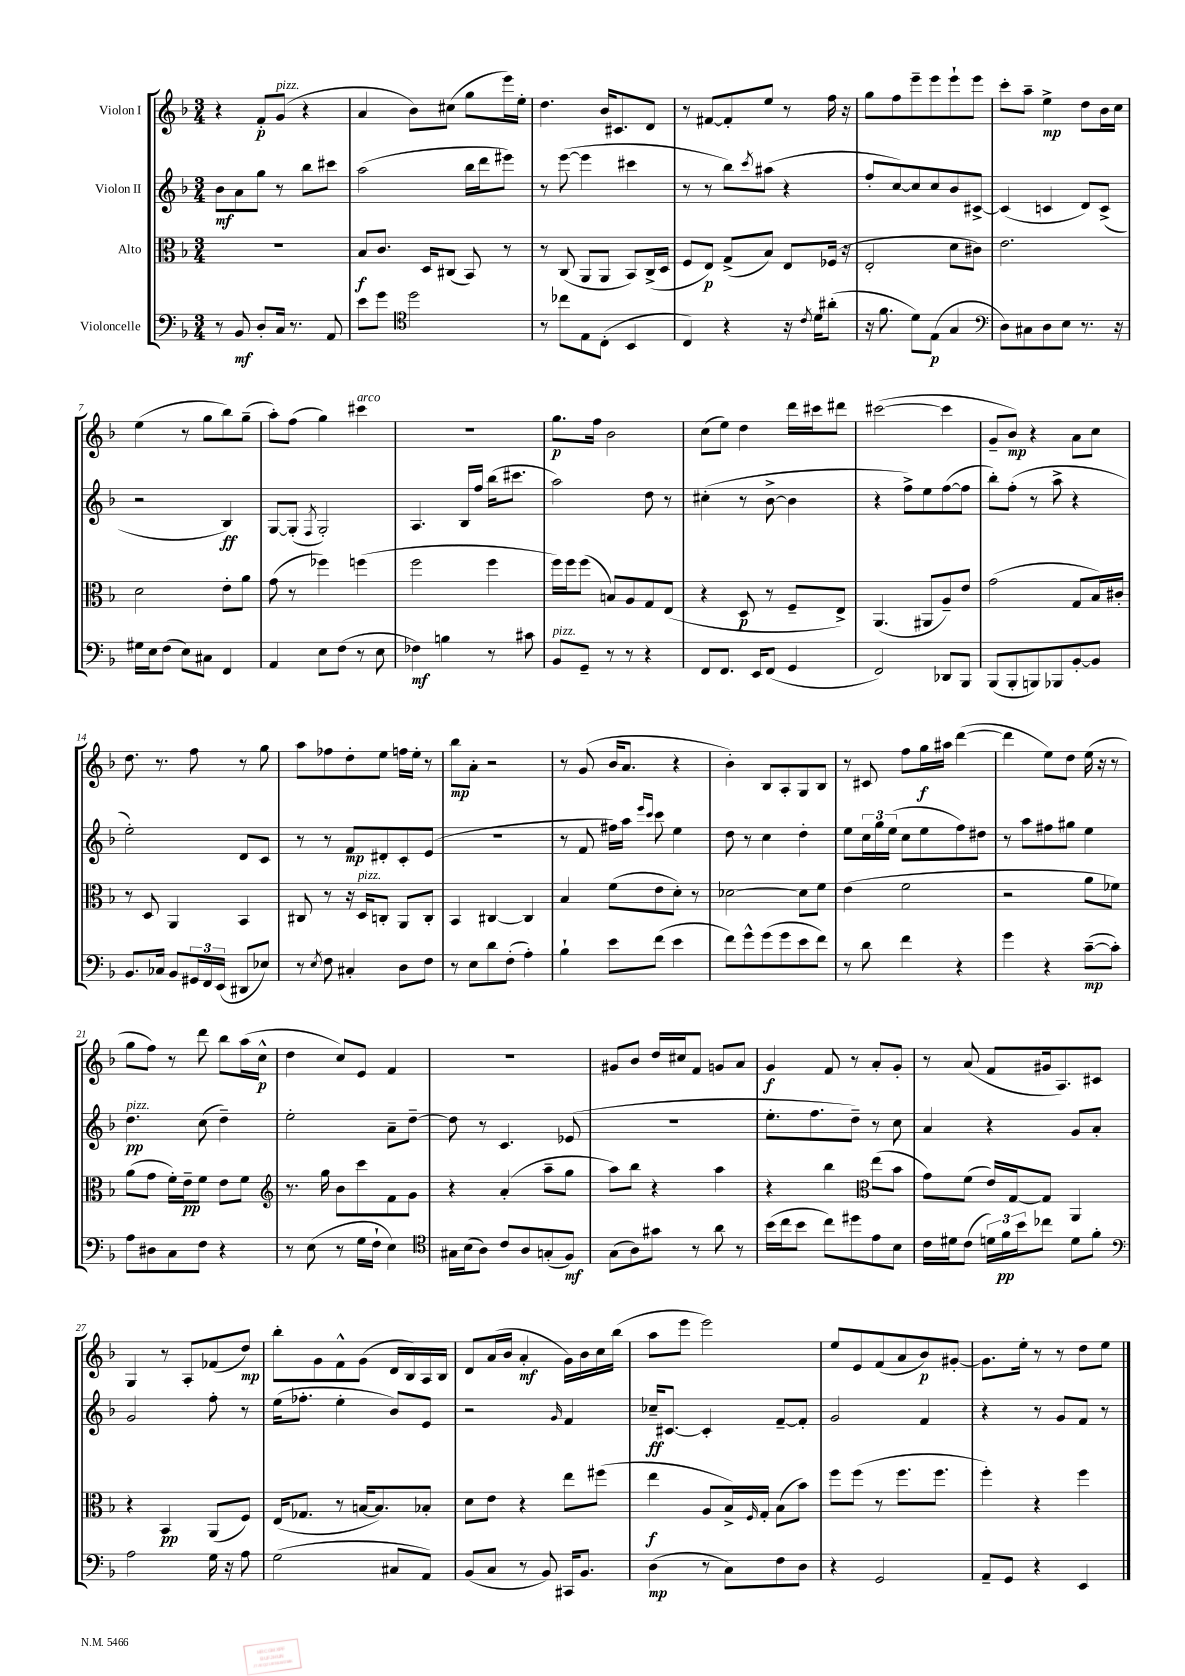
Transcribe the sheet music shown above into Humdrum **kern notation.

**kern	**dynam	**kern	**dynam	**kern	**dynam	**kern	**dynam
*part4	*part4	*part3	*part3	*part2	*part2	*part1	*part1
*staff4	*staff4	*staff3	*staff3	*staff2	*staff2	*staff1	*staff1
*I"Violoncelle	*	*I"Alto	*	*I"Violon II	*	*I"Violon I	*
*clefF4	*	*clefC3	*	*clefG2	*	*clefG2	*
*k[b-]	*	*k[b-]	*	*k[b-]	*	*k[b-]	*
*M3/4	*	*M3/4	*	*M3/4	*	*M3/4	*
=1	=1	=1	=1	=1	=1	=1	=1
8r	.	2.r	.	8b-\L	mf	4r	.
8BB-/	mf	.	.	8a\	.	.	.
8D'/L	.	.	.	8gg\J	.	8f'/L	p
!	!	!	!	!	!	!LO:TX:a:i:t=pizz.	!
16C/Jk	.	.	.	8r	.	(8g/J	.
8.r	.	.	.	.	.	.	.
.	.	.	.	8bb-\L	.	4r	.
8AA/	.	.	.	8ccc#X\J	.	.	.
=2	=2	=2	=2	=2	=2	=2	=2
8e\L	.	8B-/L	f	(2aa\	.	4a/	.
8g\J	.	8.c/J	.	.	.	.	.
*clefC4	*	*	*	*	*	*	*
2dd\	.	.	.	.	.	8b-\L)	.
.	.	16D/KL	.	.	.	.	.
.	.	(8C#X/J	.	.	.	(8cc#X\J	.
.	.	8BB-/)	.	16bb-\LL	.	8gg\L	.
.	.	.	.	16ddd\J	.	.	.
.	.	8r	.	8eee#X\J)	.	16eee\L)	.
.	.	.	.	.	.	16ee'\JJ	.
=3	=3	=3	=3	=3	=3	=3	=3
8r	.	8r	.	8r	.	4.dd\	.
8cc-X\L	.	(8C/	.	([8eee\	.	.	.
8E\	.	8AA/L	.	4eee\]	.	.	.
(8C'\J	.	8AA/J	.	.	.	16b-/KL	.
.	.	.	.	.	.	8.c#X/	.
4BB-/	.	8BB-/L)	.	4ccc#X\	.	.	.
.	.	(16C^/L	.	.	.	8d/J	.
.	.	16D/JJ	.	.	.	.	.
=4	=4	=4	=4	=4	=4	=4	=4
4C/)	.	8F/L	.	8r	.	8r	.
.	.	8E/J)	p	8r	.	[8f#X/L	.
4r	.	(8G^/L	.	8bb-\L)	.	8f#'/]	.
.	.	.	.	8qccc/	.	.	.
.	.	8B-/J)	.	(8aa#X\J	.	8ee/J	.
16r	.	8E/L	.	4r	.	8r	.
8qc/	.	.	.	.	.	.	.
16d\KL	.	.	.	.	.	.	.
(8a#X'\J	.	(16F-X/Jk	.	.	.	16ff\	.
.	.	16r	.	.	.	16r	.
=5	=5	=5	=5	=5	=5	=5	=5
16r	.	2E'/	.	8ff'/L	.	8gg\L	.
8.f\	.	.	.	.	.	.	.
.	.	.	.	[8cc/)	.	8ff\	.
8d\L)	.	.	.	8cc/]	.	8eee~\	.
(8E\J	p	.	.	8cc/	.	8eee\	.
4G/	.	8d\L	.	8b-/	.	8eee`\	.
.	.	8c#X\J)	.	[8c#X^/J	.	8eee\J	.
=6	=6	=6	=6	=6	=6	=6	=6
*clefF4	*	*	*	*	*	*	*
8D\L)	.	2.e\	.	(4c#/]	.	8ccc'\L	.
8C#X\	.	.	.	.	.	8aa~\J	.
8D\	.	.	.	4cn/	.	4ee^\	mp
8E\J	.	.	.	.	.	.	.
8.r	.	.	.	8d/L)	.	8dd\L	.
.	.	.	.	(8c^/J	.	16b-\L	.
16r	.	.	.	.	.	16cc\JJ	.
!!LO:LB:g=z
=7	=7	=7	=7	=7	=7	=7	=7
16G#X\LL	.	2d\	.	2r	.	(4ee\	.
16E\J	.	.	.	.	.	.	.
(8F\J	.	.	.	.	.	.	.
8E\L)	.	.	.	.	.	8r	.
8C#X\J	.	.	.	.	.	8gg\L	.
4FF/	.	8e'\L	.	4B-/)	ff	8bb-\)	.
.	.	8a\J	.	.	.	(8gg~\J	.
=8	=8	=8	=8	=8	=8	=8	=8
4AA/	.	(8g\	.	[8G/L	.	8aa'\L)	.
.	.	8r	.	(8G'/J]	.	(8ff\J	.
.	.	.	.	8qF/	.	.	.
8E\L	.	4ff-X\)	.	2G'/)	.	4gg\)	.
(8F\J	.	.	.	.	.	.	.
!	!	!	!	!	!	!LO:TX:a:i:t=arco	!
8r	.	(4ffn\	.	.	.	4ccc#X\	.
8E\	.	.	.	.	.	.	.
=9	=9	=9	=9	=9	=9	=9	=9
4F-X\)	mf	2ff\	.	4.A/	.	2.r	.
4Bn\	.	.	.	.	.	.	.
.	.	.	.	16B-/LL	.	.	.
.	.	.	.	16ff/JJ	.	.	.
8r	.	4ff\	.	(16bb-\KL	.	.	.
.	.	.	.	8.ccc#X\J	.	.	.
8c#X\	.	.	.	.	.	.	.
=10	=10	=10	=10	=10	=10	=10	=10
!LO:TX:a:i:t=pizz.	!	!	!	!	!	!	!
8BB-/L	.	16ff\LL)	.	2aa\)	.	8.gg\L	p
.	.	16ff\J	.	.	.	.	.
8GG~/J	.	(8ff\J	.	.	.	.	.
.	.	.	.	.	.	16ff\Jk	.
8r	.	8Bn/L)	.	.	.	2b-\	.
8r	.	8A/	.	.	.	.	.
4r	.	8G/	.	8dd\	.	.	.
.	.	(8E/J	.	8r	.	.	.
=11	=11	=11	=11	=11	=11	=11	=11
8FF/L	.	4r	.	(4cc#X'\	.	(8cc\L	.
8.FF/J	.	.	.	.	.	8ee\J)	.
.	.	8D/	p	8r	.	4dd\	.
16EE/KL	.	.	.	.	.	.	.
(8FF/J	.	8r	.	[8b-^\	.	.	.
4GG/	.	8F~/L	.	4b-\]	.	16ddd\LL	.
.	.	.	.	.	.	16ccc#X\J	.
.	.	8E^/J)	.	.	.	8ddd#X\J	.
=12	=12	=12	=12	=12	=12	=12	=12
2FF/)	.	(4.AA/	.	4r	.	([2ccc#X\	.
.	.	.	.	8ff^\L)	.	.	.
.	.	8AA#X/L	.	8ee\	.	.	.
8DD-X/L	.	8A~/)	.	([8ff\	.	4ccc#\]	.
8BBB-/J	.	8e/J	.	8ff\J]	.	.	.
=13	=13	=13	=13	=13	=13	=13	=13
(8BBB-/L	.	(2g\	.	8bb-'\L)	.	8g~/L	.
8BBB-'/	.	.	.	(8ff'\J	.	8b-/J)	mp
8BBBn/)	.	.	.	8r	.	4r	.
8BBB-X/	.	.	.	8aa^\	.	.	.
[8BB-'/	.	8G/L	.	4r	.	8a\L	.
8BB-/J]	.	16B-/L)	.	.	.	8cc\J	.
.	.	16c#X'/JJ	.	.	.	.	.
!!LO:LB:g=z
=14	=14	=14	=14	=14	=14	=14	=14
8.BB-/L	.	8r	.	2ee'\)	.	8.dd\	.
.	.	8D/	.	.	.	.	.
16C-X/Jk	.	.	.	.	.	8.r	.
8BB-/L	.	4AA/	.	.	.	.	.
24GG#X/L	.	.	.	.	.	8ff\	.
24FF/	.	.	.	.	.	.	.
(24EE/JJ	.	.	.	.	.	.	.
8DD#X/L	.	4BB-/	.	8d/L	.	8r	.
8E-X/J)	.	.	.	8c/J	.	8gg\	.
=15	=15	=15	=15	=15	=15	=15	=15
8r	.	8C#X/	.	8r	.	8aa\L	.
8qE/	.	.	.	.	.	.	.
8F\	.	8r	.	8r	.	8ff-X\	.
4C#X'/	.	16r	.	8f/L	mp	8dd'\	.
!	!	!LO:TX:a:i:t=pizz.	!	!	!	!	!
.	.	16D/KL	.	.	.	.	.
.	.	8Cn'/J	.	8d#X'/	.	8ee\J	.
8D\L	.	8AA/L	.	8c'/	.	16ffn\LL	.
.	.	.	.	.	.	16ee'\JJ	.
8F\J	.	8C'/J	.	(8e/J	.	8r	.
=16	=16	=16	=16	=16	=16	=16	=16
8r	.	4BB-/	.	2.r	.	8bb-\L	mp
8E\L	.	.	.	.	.	8a'\J	.
8d\	.	[4C#X/	.	.	.	2r	.
(8F'\J	.	.	.	.	.	.	.
4A'\)	.	4C#/]	.	.	.	.	.
=17	=17	=17	=17	=17	=17	=17	=17
4B-`\	.	4B-/	.	8r	.	8r	.
.	.	.	.	8f/	.	(8g/	.
8e\L	.	(8f\L	.	16ff#X\LL)	.	16b-/KL	.
.	.	.	.	16aa\JJ	.	8.a/J	.
.	.	.	.	16qqeee/LL	.	.	.
.	.	.	.	16qqccc/JJ	.	.	.
(8f\J	.	8e\	.	8ccc\	.	.	.
4e\	.	8d'\J)	.	4ee\	.	4r	.
.	.	8r	.	.	.	.	.
=18	=18	=18	=18	=18	=18	=18	=18
8f\L)	.	[2d-X\	.	8dd\	.	4b-'\)	.
8g^^\	.	.	.	8r	.	.	.
(8g\	.	.	.	4cc\	.	8B-/L	.
8g\	.	.	.	.	.	8A'/	.
8e\	.	8d-\L]	.	4dd'\	.	8G/	.
8f\J)	.	8f\J	.	.	.	8B-/J	.
=19	=19	=19	=19	=19	=19	=19	=19
8r	.	(4e\	.	8ee\L	.	8r	.
8d\	.	.	.	24cc\L	.	8c#X/	.
.	.	.	.	24gg\	.	.	.
.	.	.	.	(24ee\JJ	.	.	.
4f\	.	2f\	.	8cc\L	.	8ff\L	.
.	.	.	.	8ee\	.	16gg\L	f
.	.	.	.	.	.	16aa#X\JJ	.
4r	.	.	.	8ff\)	.	([4ddd\	.
.	.	.	.	8dd#X\J	.	.	.
=20	=20	=20	=20	=20	=20	=20	=20
4g\	.	2r	.	8r	.	4ddd\]	.
.	.	.	.	8aa\L	.	.	.
4r	.	.	.	8ff#X\	.	8ee\L)	.
.	.	.	.	8gg#X\J	.	8dd\J	.
([8c~\L	mp	8a\L	.	4ee\	.	(16ee\	.
.	.	.	.	.	.	16r	.
8c'\J])	.	8f-X\J)	.	.	.	8r	.
!!LO:LB:g=z
=21	=21	=21	=21	=21	=21	=21	=21
!	!	!	!	!LO:TX:a:i:t=pizz.	!	!	!
8A\L	.	(8a\L	.	4.dd\	pp	8gg\L	.
8D#X\	.	8g\J	.	.	.	8ff\J)	.
8C\	.	16f'\LL)	.	.	.	8r	.
.	.	16e~\J	pp	.	.	.	.
8F\J	.	8f\J	.	(8cc\	.	8ddd\	.
4r	.	8e\L	.	4dd~\)	.	8bb-\L	.
.	.	8f\J	.	.	.	(16aa\L	.
.	.	.	.	.	.	16cc^^\JJ	p
=22	=22	=22	=22	=22	=22	=22	=22
*	*	*clefG2	*	*	*	*	*
8r	.	8.r	.	2ee'\	.	4dd\	.
(8E\	.	.	.	.	.	.	.
.	.	16gg\	.	.	.	.	.
8r	.	8b-\L	.	.	.	8cc/L)	.
16G\LL	.	8ccc\	.	.	.	8e/J	.
16F`\JJ	.	.	.	.	.	.	.
4E\)	.	8f\	.	8a~\L	.	4f/	.
.	.	8g\J	.	[8dd~\J	.	.	.
=23	=23	=23	=23	=23	=23	=23	=23
*clefC4	*	*	*	*	*	*	*
16G#X\LL	.	4r	.	8dd\]	.	2.r	.
(16B-\J	.	.	.	.	.	.	.
8A\J)	.	.	.	8r	.	.	.
8c/L	.	(4a'/	.	4.c/	.	.	.
8A/	.	.	.	.	.	.	.
(8Gn'/	.	8aa~\L	.	.	.	.	.
8F/J)	mf	8gg\J	.	(8e-X/	.	.	.
=24	=24	=24	=24	=24	=24	=24	=24
(8G\L	.	8aa\L)	.	2.r	.	8g#X/L	.
8A\)	.	8bb-\J	.	.	.	8b-/J	.
8g#X\J	.	4r	.	.	.	16dd/LL	.
.	.	.	.	.	.	16cc#X/J	.
8r	.	.	.	.	.	8f/J	.
8a\	.	4aa\	.	.	.	8gn/L	.
8r	.	.	.	.	.	8a/J	.
=25	=25	=25	=25	=25	=25	=25	=25
(16b-\LL	.	4r	.	8.ee'\L	.	4g/	f
16cc\J	.	.	.	.	.	.	.
8b-\J	.	.	.	.	.	.	.
.	.	.	.	8.ff\	.	.	.
8cc\L)	.	4bb-\	.	.	.	8f/	.
8dd#X\	.	.	.	8dd~\J)	.	8r	.
*	*	*clefC3	*	*	*	*	*
8e\	.	(8ee\L	.	8r	.	8a'/L	.
8B-\J	.	8b-\J	.	8cc\	.	8g'/J	.
=26	=26	=26	=26	=26	=26	=26	=26
16c\LL	.	8g\L)	.	4a/	.	8r	.
16d#X\J	.	.	.	.	.	.	.
(8c\J	.	(8f\J	.	.	.	(8a/	.
24dn\LL)	.	16e/LL)	.	4r	.	8f/L	.
24f\	pp	.	.	.	.	.	.
.	.	[16G/J	.	.	.	.	.
24b-\J	.	.	.	.	.	.	.
8cc-X\J	.	8G/J]	.	.	.	16g#X/k	.
.	.	.	.	.	.	8.A/)	.
8d\L	.	4AA/	.	8g/L	.	.	.
8f'\J	.	.	.	8a'/J	.	8c#X/J	.
!!LO:LB:g=z
=27	=27	=27	=27	=27	=27	=27	=27
*clefF4	*	*	*	*	*	*	*
2A\	.	4r	.	2g/	.	4G/	.
.	.	4BB-/	pp	.	.	8r	.
.	.	.	.	.	.	8A'/L	.
16G\	.	(8AA/L	.	8ff'\	.	(8f-X/	.
16r	.	.	.	.	.	.	.
8A\	.	8F/J)	.	8r	.	8dd/J)	mp
=28	=28	=28	=28	=28	=28	=28	=28
(2G\	.	(16E/KL	.	(16ee\KL	.	8bb-'\L	.
.	.	8.G-X/J	.	8.ff-X'\J	.	.	.
.	.	.	.	.	.	8g\	.
.	.	8r	.	4ee'\	.	8f^^\	.
.	.	[16Bn/KL	.	.	.	(8g\J	.
.	.	8.B/])	.	.	.	.	.
8C#X/L	.	.	.	8b-/L)	.	16d/LL	.
.	.	.	.	.	.	16B-/)	.
8AA/J)	.	8B-X'/J	.	8e/J	.	16A/	.
.	.	.	.	.	.	16B-/JJ	.
=29	=29	=29	=29	=29	=29	=29	=29
(8BB-/L	.	8d\L	.	2r	.	8d/L	.
8C/J	.	8e\J	.	.	.	(16a/L	.
.	.	.	.	.	.	16b-/JJ	.
8r	.	4r	.	.	.	4a'/	mf
8BB-/)	.	.	.	.	.	.	.
.	.	.	.	16qqg/	.	.	.
16CC#X/KL	.	8ee\L	.	4f/	.	16g\LL)	.
8.BB-/J	.	.	.	.	.	16b-\	.
.	.	(8ff#X\J	.	.	.	16cc\	.
.	.	.	.	.	.	(16bb-\JJ	.
=30	=30	=30	=30	=30	=30	=30	=30
(4D\	mp	4ee\	f	16cc-X~/KL	ff	8aa\L	.
.	.	.	.	[8.c#X/J	.	.	.
.	.	.	.	.	.	8eee\J	.
8r	.	8A/L	.	4c#'/]	.	2eee\)	.
8C\L)	.	16B-^/L)	.	.	.	.	.
.	.	16qqF/	.	.	.	.	.
.	.	16G'/JJ	.	.	.	.	.
8F\	.	(8B-\L	.	[8f~/L	.	.	.
8D\J	.	8b-\J)	.	8f'/J]	.	.	.
=31	=31	=31	=31	=31	=31	=31	=31
4r	.	8ff\L	.	2g/	.	8ee/L	.
.	.	(8ff\J	.	.	.	8e/	.
2GG/	.	8r	.	.	.	(8f/	.
.	.	8.ff\L	.	.	.	8a/	.
.	.	.	.	4f/	.	8b-/)	p
.	.	8.ff\J	.	.	.	.	.
.	.	.	.	.	.	[8g#X'/J	.
=32	=32	=32	=32	=32	=32	=32	=32
8AA~/L	.	4ff'\)	.	4r	.	8.g#\L]	.
8GG/J	.	.	.	.	.	.	.
.	.	.	.	.	.	16ee'\Jk	.
4r	.	4r	.	8r	.	8r	.
.	.	.	.	8g/L	.	8r	.
4EE/	.	4ff\	.	8f/J	.	8dd\L	.
.	.	.	.	8r	.	8ee\J	.
==	==	==	==	==	==	==	==
*-	*-	*-	*-	*-	*-	*-	*-
